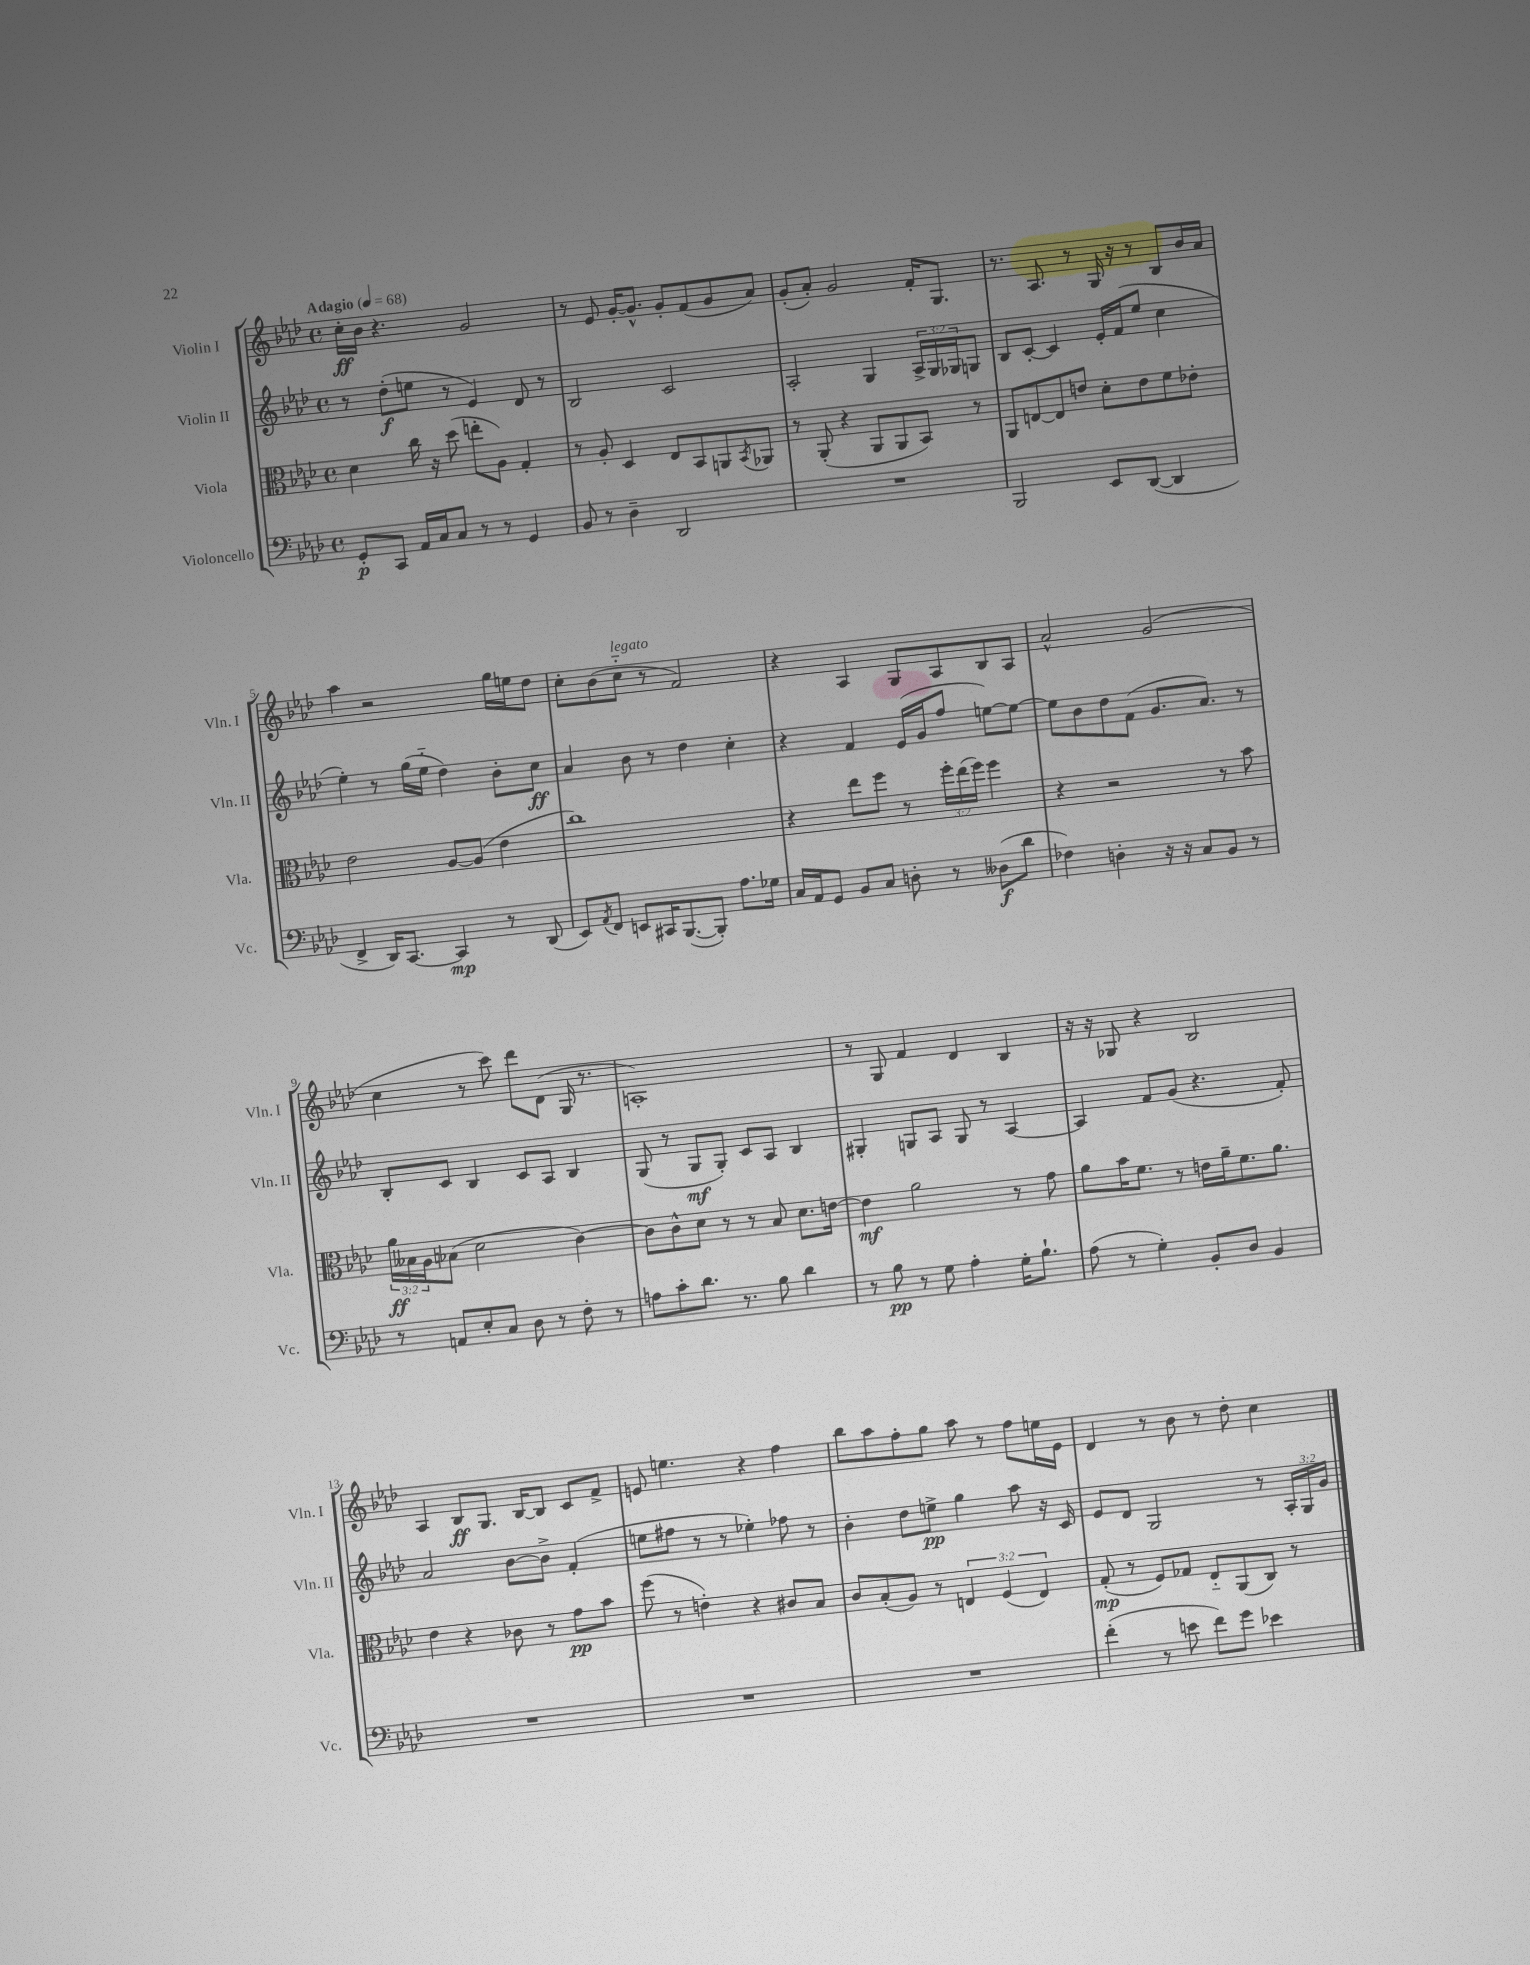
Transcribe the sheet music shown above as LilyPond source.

<<
\new StaffGroup <<
\new Staff = "s0" \with { instrumentName = "Violin I" shortInstrumentName = "Vln. I" } {
    \clef treble \key aes \major \defaultTimeSignature \time 4/4 \tempo "Adagio" 4 = 68
    c''16-.\ff bes'16 r4. g'2 |
    r8 ees'8 g'16~-. g'8.-^ g'8-. f'8( g'8 aes'8) |
    g'8-.( aes'8-.) g'2 f'16-. g8. |
    r8. aes8. r8 g16 r16 r8 bes8 bes'16 aes'16 |
    aes''4 r2 g''16 e''16 des''8 |
    c''8-. bes'8( c''8-_^\markup { \italic "legato" } r8 f'2) |
    r4 aes4 g8 aes8 bes8 aes8 |
    aes'2-^ g'2( |
    c''4 r8 c'''8) des'''8 des'8( g16 r8. |
    a1-.) |
    r8 g8 f'4 des'4 bes4 |
    r16 r16 ges8 r4 bes2 |
    aes4 bes8\ff g8. bes16~ bes8 c'8 f'8-> |
    e'8 e''4. r4 f''4 |
    bes''8 aes''8 f''8-. g''8 aes''8 r8 f''8 e''16 ees'16 |
    des'4 r8 bes'8 r8 des''8-. c''4 \bar "|." |
}
\new Staff = "s1" \with { instrumentName = "Violin II" shortInstrumentName = "Vln. II" } {
    \clef treble \key aes \major \defaultTimeSignature \time 4/4 \override Staff.TupletNumber.text = #tuplet-number::calc-fraction-text
    r8 des''8-.\f( e''8 r8 ees'4) des'8 r8 |
    bes2 c'2 |
    aes2-. g4 \tuplet 3/2 { aes16-> g16 ges16 } g8 |
    bes8 c'8~-. c'4 ees'16-. f'16( ees''8 c''4 |
    ees''4-.) r8 g''16( ees''16-_ des''4) bes'8-. c''8\ff |
    aes'4 bes'8 r8 des''4 c''4-. |
    r4 f'4 ees'16( g'16 f''8 e''8~) e''8~ |
    e''8 bes'8 des''8 f'8( g'8. aes'8.) r8 |
    bes8-. c'8 bes4 c'8 aes8 bes4 |
    g8( r8 g8\mf g8-.) c'8 aes8 bes4 |
    gis4-. g8 aes8 g8 r8 aes4~ |
    aes4 f'8 g'8( r4. f'8-.) |
    aes'2 bes'8~ bes'8-> f'4-.( |
    e''8 fis''8 r8 r8 ees''4-.) fes''8 r8 |
    bes'4-. des''8 e''8->\pp g''4 aes''8 r16 c'16 |
    ees'8 des'8 g2 r8 \tuplet 3/2 { aes16-. g16 g'16 } \bar "|." |
}
\new Staff = "s2" \with { instrumentName = "Viola" shortInstrumentName = "Vla." } {
    \clef alto \key aes \major \defaultTimeSignature \time 4/4 \override Staff.TupletNumber.text = #tuplet-number::calc-fraction-text
    des'4 c''16 r16 des''8( e''8-. aes8) g4-. |
    r8 aes8-. des4 ees8 bes,8 a,8 \acciaccatura { bes,8 } aes,8 |
    r8 aes,8-.( r4 aes,8 aes,8 bes,8) r8 |
    aes,8 e8~ e8 e'8 des'8-. e'8 f'8 ees'8-. |
    ees'2 aes8~ aes8( ees'4 |
    c''1) |
    r4 ees''8 f''8 r8 \tuplet 3/2 { f''16-. ees''16( f''16) } f''4 |
    r4 r2 r8 bes'8 |
    \tuplet 3/2 { aes'16\ff beses16 aes16 } bes8( des'2 c'4~) |
    c'8 c'8-^ des'8 r8 r8 bes8 des'8. e'16~ |
    e'4\mf aes'2 r8 g'8 |
    aes'8 bes'16 f'8. r8 e'16 aes'16-- f'8. aes'8. |
    ees'4 r4 ces'8 r8 g'8\pp bes'8 |
    f''8( r8 e'4-.) r4 cis'8 bes8 |
    c'8 bes8-.( aes8) r8 \tuplet 3/2 { e4 f4( e4) } |
    g8-.\mp( r8 f8) ges8 ees8-_ aes,8( c8) r8 \bar "|." |
}
\new Staff = "s3" \with { instrumentName = "Violoncello" shortInstrumentName = "Vc." } {
    \clef bass \key aes \major \defaultTimeSignature \time 4/4
    g,8-.\p c,8 aes,16 c16 c8 r8 r8 g,4 |
    bes,8 r8 des4-- des,2 |
    R1 |
    bes,,2 ees,8 des,8~( des,4 |
    f,4-> des,16) c,8.~ c,4\mp r8 des,8( |
    ees,8) \acciaccatura { aes,8 } f,8 e,8 cis,16 bes,,8.~( bes,,8-.) aes8. ges16 |
    c16 aes,16 g,8 bes,8 c8 d8-. r8 deses8\f( des'8 |
    fes4) d4-. r16 r16 c8 bes,8 r8 |
    r8 a,8 ees8-. c8 des8 r8 f8-. r8 |
    a8 c'8-. des'8. r8. bes8 des'4 |
    r8 bes8\pp r8 g8 aes4-. g16-. bes8.-! |
    aes8( r8 g4-.) bes,8-. des8 bes,4 |
    R1 |
    R1 |
    R1 |
    f'4-.( r8 e'8 f'8) g'8 ees'4 \bar "|." |
}
>>
>>
